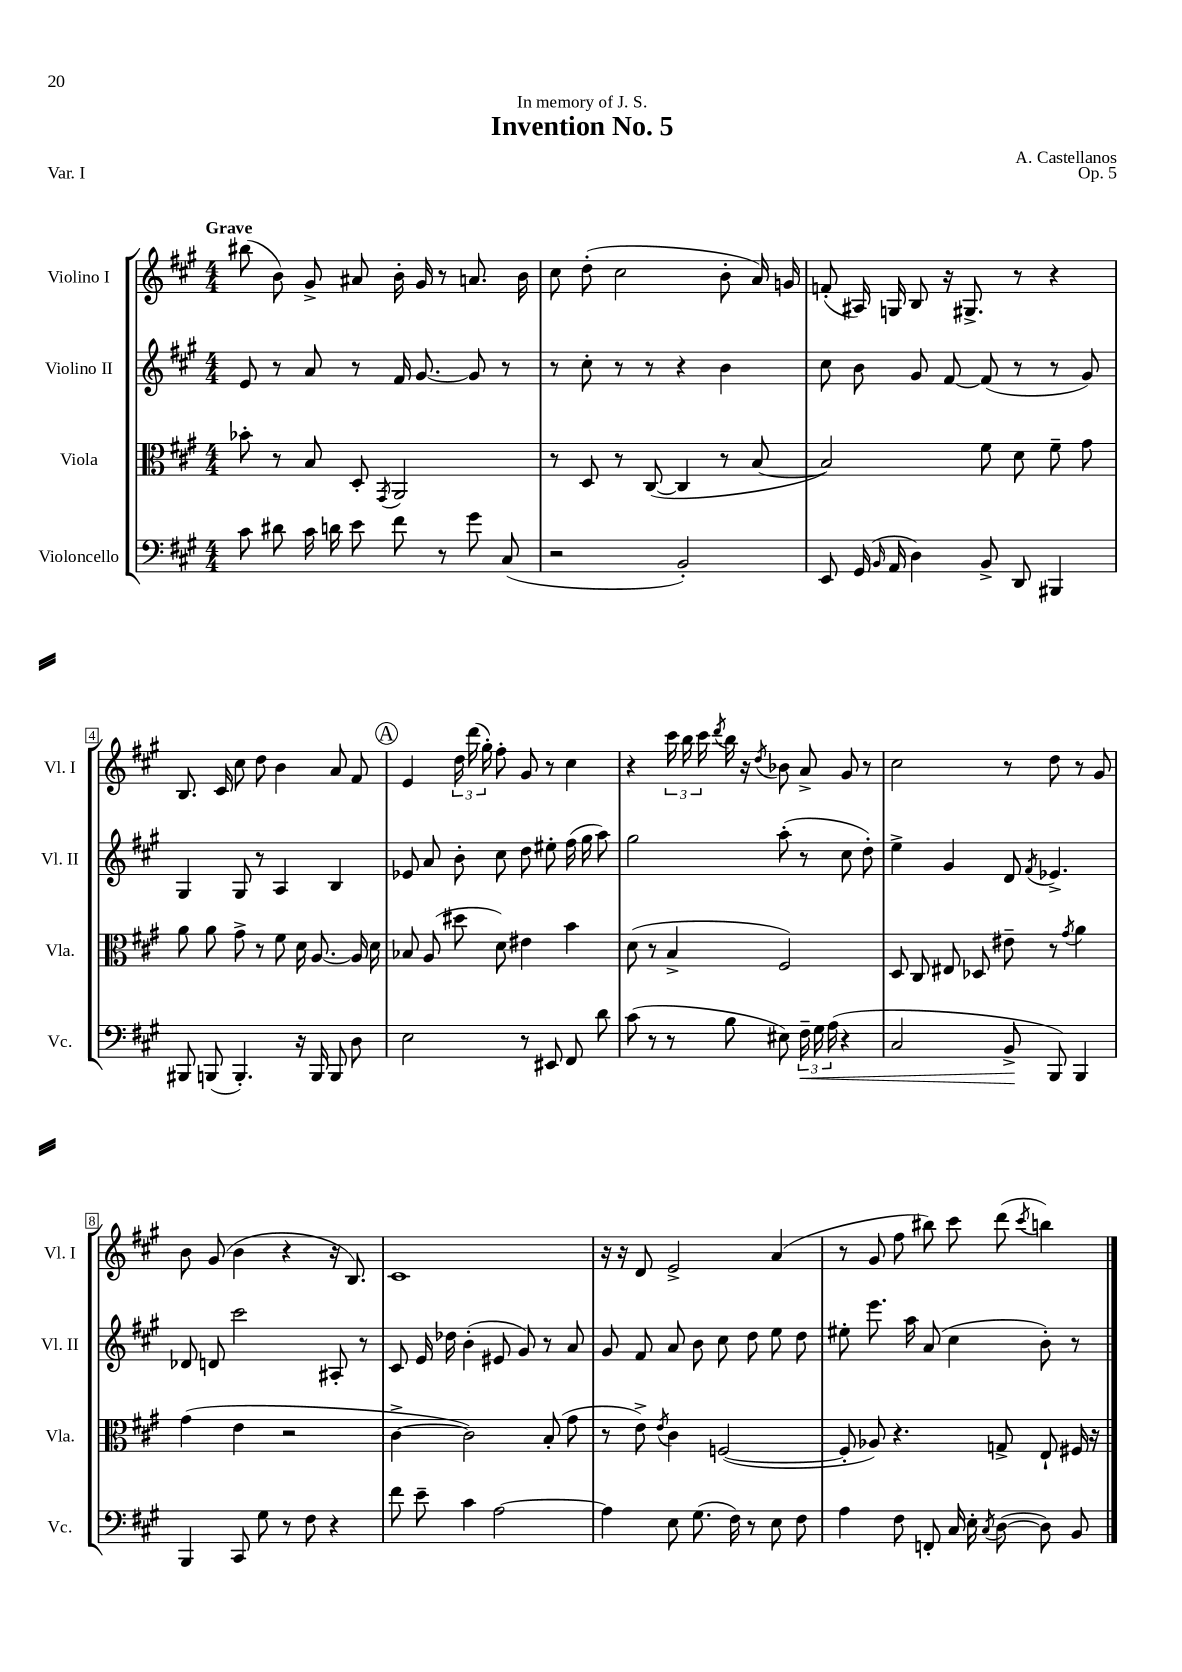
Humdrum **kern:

**kern	**dynam	**kern	**kern	**kern
*part4	*part4	*part3	*part2	*part1
*staff4	*staff4	*staff3	*staff2	*staff1
*I"Violoncello	*	*I"Viola	*I"Violino II	*I"Violino I
*I'Vc.	*	*I'Vla.	*I'Vl. II	*I'Vl. I
*clefF4	*	*clefC3	*clefG2	*clefG2
*k[f#c#g#]	*	*k[f#c#g#]	*k[f#c#g#]	*k[f#c#g#]
*M4/4	*	*M4/4	*M4/4	*M4/4
=1	=1	=1	=1	=1
!	!	!	!	!LO:TX:a:B:t=Grave
8c#\	.	8b-X'\	8e/	(8bb#X\
8d#X\	.	8r	8r	8b\)
16c#\	.	8B/	8a/	8g#^/
16dn\	.	.	.	.
8e\	.	8D'/	8r	8a#X/
.	.	8qGG#/	.	.
8f#\	.	2AA/	16f#/	16b'\
.	.	.	[8.g#/	16g#/
8r	.	.	.	8r
8g#\	.	.	8g#/]	8.an/
(8C#/	.	.	8r	.
.	.	.	.	16b\
=2	=2	=2	=2	=2
2r	.	8r	8r	8cc#\
.	.	8D/	8cc#'\	(8dd'\
.	.	8r	8r	2cc#\
.	.	([8C#/	8r	.
2BB'/)	.	4C#/]	4r	.
.	.	8r	4b\	8b'\
.	.	[8B/	.	16a/)
.	.	.	.	16gn/
=3	=3	=3	=3	=3
8EE/	.	2B/])	8cc#\	(8fn'/
(16GG#/	.	.	8b\	16A#X/)
16qqBB/	.	.	.	.
16AA/	.	.	.	16Gn/
4D\)	.	.	8g#/	8B/
.	.	.	[8f#/	16r
.	.	.	.	8.G#X^/
8BB^/	.	8f#\	(8f#/]	.
8DD/	.	8d\	8r	8r
4BBB#X/	.	8f#~\	8r	4r
.	.	8g#\	8g#/)	.
!!LO:LB:g=z
=4	=4	=4	=4	=4
8BBB#X/	.	8a\	4G#/	8.B/
(8BBBn/	.	8a\	.	.
.	.	.	.	16c#/
4.BBB'/)	.	8g#^\	8G#/	8cc#\
.	.	8r	8r	8dd\
.	.	8f#\	4A/	4b\
16r	.	16d\	.	.
16BBB/	.	[8.A/	.	.
8BBB/	.	.	4B/	8a/
8D\	.	16A/]	.	8f#/
.	.	16d\	.	.
!!LO:REH:place=s1:t=A
=5	=5	=5	=5	=5
2E\	.	8B-X/	8e-X/	4e/
.	.	(8A/	8a/	.
.	.	8dd#X\	8b'\	24dd\
.	.	.	.	(24ddd\
.	.	.	.	24gg#'\)
.	.	8d\)	8cc#\	8ff#'\
8r	.	4e#X\	8dd\	8g#/
8EE#X/	.	.	8ee#X'\	8r
8FF#/	.	4b\	(16ff#\	4cc#\
.	.	.	16gg#\	.
8d\	.	.	8aa\)	.
=6	=6	=6	=6	=6
(8c#\	.	(8d\	2gg#\	4r
8r	.	8r	.	.
8r	.	4B^/	.	24ccc#\
.	.	.	.	24bb\
.	.	.	.	24ccc#\
.	.	.	.	8qddd/
8B\	.	.	.	16bb\
.	.	.	.	16r
.	.	.	.	8qdd/
8E#X\)	.	2F#/)	(8aa'\	8b-X\
!	!LO:HP:b	!	!	!
24F#~\	<	.	8r	8a^/
24G#\	.	.	.	.
(24A\	.	.	.	.
4r	.	.	8cc#\	8g#/
.	.	.	8dd'\)	8r
=7	=7	=7	=7	=7
2C#/	.	8D/	4ee^\	2cc#\
.	.	8C#/	.	.
.	.	8E#X/	4g#/	.
.	.	8D-X/	.	.
8BB^/	.	8e#X~\	8d/	8r
.	.	.	8qf#/	.
8BBB/)	[	8r	4.e-X^/	8dd\
.	.	8qg#/	.	.
4BBB/	.	4a\	.	8r
.	.	.	.	8g#/
!!LO:LB:g=z
=8	=8	=8	=8	=8
4BBB/	.	(4g#\	8d-X/	8b\
.	.	.	8dn/	(8g#/
8CC#/	.	4e\	2ccc#\	4b\
8G#\	.	.	.	.
8r	.	2r	.	4r
8F#\	.	.	.	.
4r	.	.	8A#X'/	16r
.	.	.	.	8.B/)
.	.	.	8r	.
=9	=9	=9	=9	=9
8f#\	.	[4c#^\	8c#/	1c#
8e~\	.	.	16e/	.
.	.	.	16dd-X\	.
4c#\	.	2c#\])	(4b'\	.
[2A\	.	.	8e#X/	.
.	.	.	8g#/)	.
.	.	(8B'/	8r	.
.	.	8g#\	8a/	.
=10	=10	=10	=10	=10
4A\]	.	8r	8g#/	16r
.	.	.	.	16r
.	.	8e^\)	8f#/	8d/
.	.	8qe/	.	.
8E\	.	4c#\	8a/	2e^/
(8.G#\	.	.	8b\	.
.	.	([2Fn/	8cc#\	.
16F#\)	.	.	.	.
8r	.	.	8dd\	.
8E\	.	.	8ee\	(4a/
8F#\	.	.	8dd\	.
=11	=11	=11	=11	=11
4A\	.	8F'/]	8ee#X'\	8r
.	.	8A-X/)	8.eee\	8g#/
8F#\	.	4.r	.	8ff#\
.	.	.	16aa\	.
8FFn'/	.	.	(8a/	8bb#X\)
16C#/	.	.	4cc#\	8ccc#\
16E'\	.	.	.	.
8qC#/	.	.	.	.
([8D\	.	8Gn^/	.	(8ddd\
.	.	.	.	8qccc#/
8D\])	.	8E`/	8b'\)	4bbn\)
8BB/	.	16F#X/	8r	.
.	.	16r	.	.
==	==	==	==	==
*-	*-	*-	*-	*-
